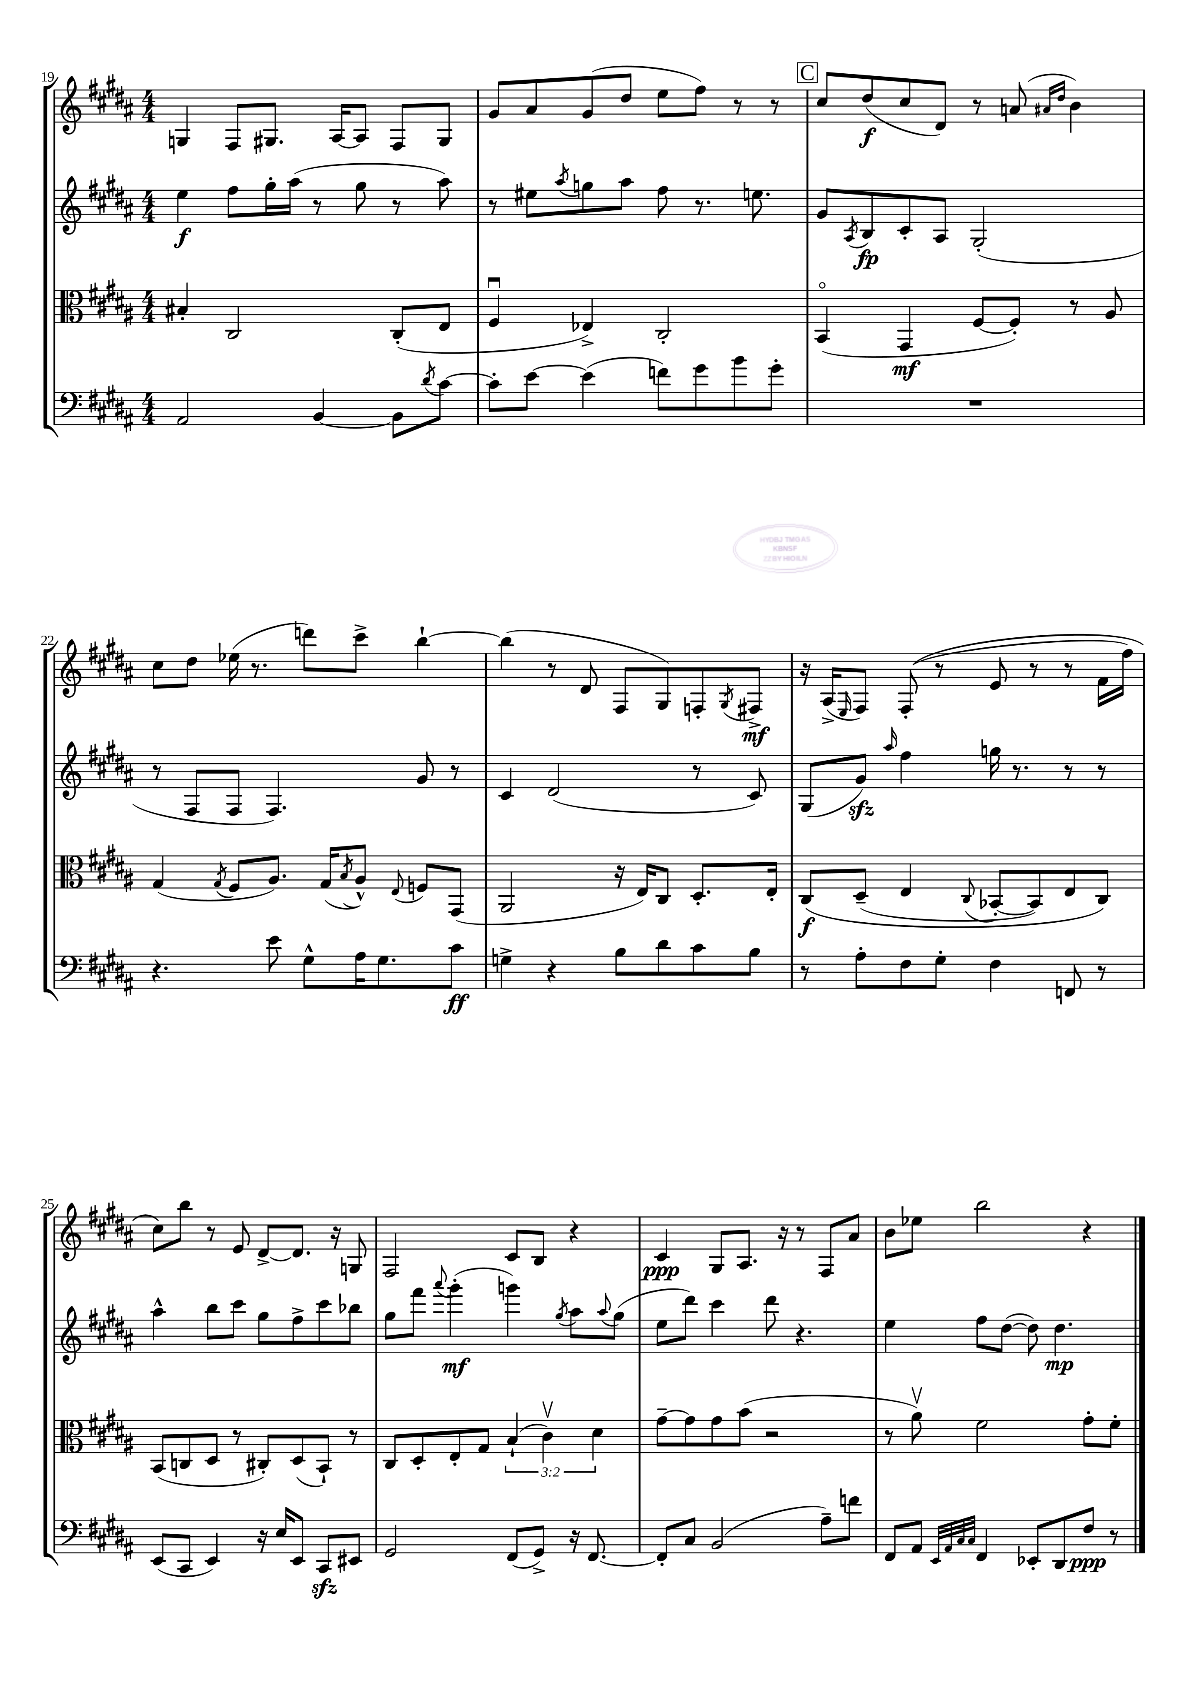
<<
\new StaffGroup <<
\new Staff = "s0" {
    \clef treble \key b \major \numericTimeSignature \time 4/4
    g4 fis8 gis8. ais16~ ais8 fis8 gis8 |
    gis'8 ais'8 gis'8( dis''8 e''8 fis''8) r8 r8 |
    \mark \markup { \box "C" } cis''8 dis''8\f( cis''8 dis'8) r8 a'8( \grace { ais'16 dis''16 } b'4) |
    cis''8 dis''8 ees''16( r8. d'''8) cis'''8-> b''4~-! |
    b''4( r8 dis'8 fis8 gis8) f8-. \acciaccatura { gis8 } fis8->\mf |
    r16 ais16->( \grace { e16 } fis8) fis8-.(\( r8 e'8 r8 r8 fis'16 fis''16) |
    cis''8\) b''8 r8 e'8 dis'8~-> dis'8. r16 g8 |
    fis2 cis'8 b8 r4 |
    cis'4\ppp gis8 ais8. r16 r8 fis8 ais'8 |
    b'8 ees''8 b''2 r4 \bar "|." |
}
\new Staff = "s1" {
    \clef treble \key b \major \numericTimeSignature \time 4/4
    e''4\f fis''8 gis''16-. ais''16( r8 gis''8 r8 ais''8) |
    r8 eis''8 \acciaccatura { ais''8 } g''8 ais''8 fis''8 r8. e''8. |
    \mark \markup { \box "C" } gis'8 \acciaccatura { ais8 } b8\fp cis'8-. ais8 gis2-.( |
    r8 fis8 fis8 fis4.) gis'8 r8 |
    cis'4 dis'2( r8 cis'8) |
    gis8( gis'8\sfz) \grace { ais''16 } fis''4 g''16 r8. r8 r8 |
    ais''4-^ b''8 cis'''8 gis''8 fis''8-> cis'''8 bes''8 |
    gis''8 fis'''8 \appoggiatura { ais'''8 } gis'''4-.\mf( g'''4) \acciaccatura { gis''8 } ais''8 \appoggiatura { ais''8 } gis''8( |
    e''8 dis'''8) cis'''4 dis'''8 r4. |
    e''4 fis''8 dis''8~( dis''8) dis''4.\mp \bar "|." |
}
\new Staff = "s2" {
    \clef alto \key b \major \numericTimeSignature \time 4/4 \override Staff.TupletNumber.text = #tuplet-number::calc-fraction-text
    bis4-. cis2 cis8-.( e8 |
    fis4\downbow ees4->) cis2-. |
    \mark \markup { \box "C" } b,4\flageolet( gis,4\mf fis8~ fis8-.) r8 ais8 |
    gis4( \acciaccatura { gis8 } fis8 ais8.) gis16( \acciaccatura { b8 } ais8-^) \appoggiatura { e8 } f8 gis,8( |
    ais,2 r16 e16) cis8 dis8.-. e16-. |
    cis8\f\( dis8--( e4 \appoggiatura { cis8 } bes,8~-. bes,8) e8 cis8\) |
    b,8( c8 dis8 r8 cis8-.) dis8( b,8-!) r8 |
    cis8 dis8-. e8-. gis8 \tuplet 3/2 { b4-!( cis'4\upbow) dis'4 } |
    gis'8~-- gis'8 gis'8 b'8( r2 |
    r8 ais'8\upbow) fis'2 gis'8-. fis'8-. \bar "|." |
}
\new Staff = "s3" {
    \clef bass \key b \major \numericTimeSignature \time 4/4
    ais,2 b,4~ b,8 \acciaccatura { dis'8 } cis'8~ |
    cis'8-. e'8~ e'4( f'8) gis'8 b'8 gis'8-. |
    \mark \markup { \box "C" } R1 |
    r4. e'8 gis8-^ ais16 gis8. cis'8\ff |
    g4-> r4 b8 dis'8 cis'8 b8 |
    r8 ais8-. fis8 gis8-. fis4 f,8 r8 |
    e,8( cis,8 e,4) r16 e16 e,8 cis,8\sfz eis,8 |
    gis,2 fis,8( gis,8->) r16 fis,8.~ |
    fis,8-. cis8 b,2( ais8--) f'8 |
    fis,8 ais,8 \grace { e,32 ais,32 cis32 cis32 } fis,4 ees,8-. dis,8 fis8\ppp r8 \bar "|." |
}
>>
>>
\layout { \context { \Score currentBarNumber = #19 } }
